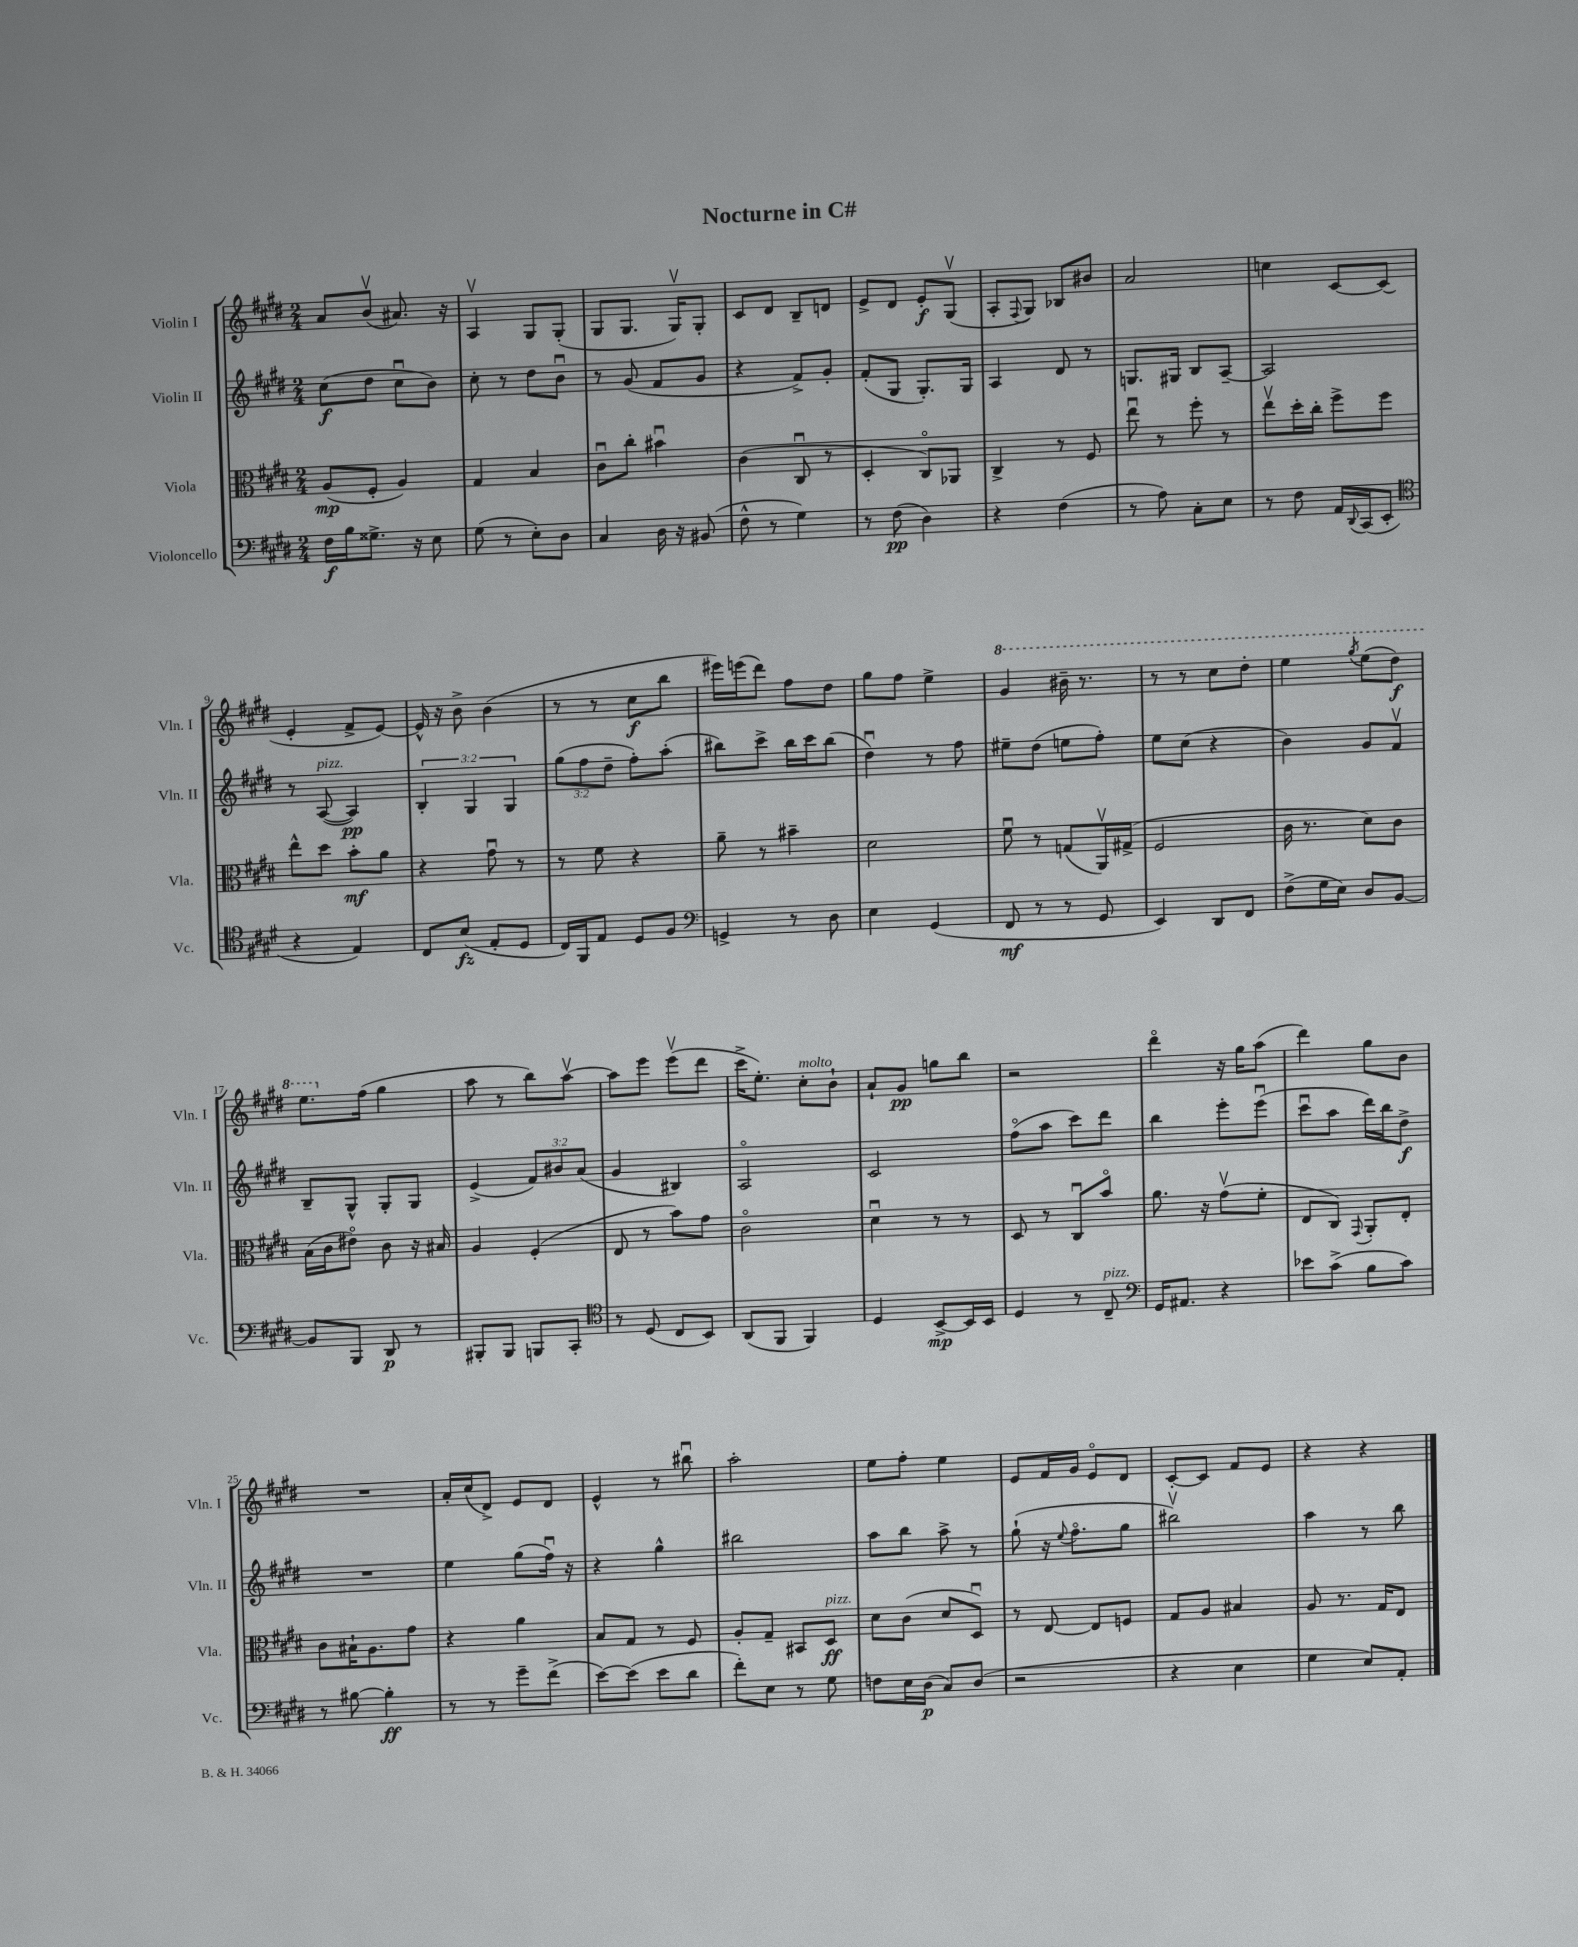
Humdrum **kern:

**kern	**kern	**kern	**kern
*staff4	*staff3	*staff2	*staff1
*clefF4	*clefC3	*clefG2	*clefG2
*k[f#c#g#d#]	*k[f#c#g#d#]	*k[f#c#g#d#]	*k[f#c#g#d#]
*M2/4	*M2/4	*M2/4	*M2/4
16F#	(8A	(8cc#	8a
16B	.	.	.
8.G##^	8F#'	8dd#	(8bv
.	4A)	8cc#u	8.a#)
16r	.	.	.
8E	.	8b)	.
.	.	.	16r
=	=	=	=
(8G#	4G#	8cc#'	4Av
8r	.	8r	.
8E')	4B	8dd#	8G#
8D#	.	8bu	(8G#'
=	=	=	=
4C#	8c#u	8r	8G#
.	8cc#'	(8g#	8.G#
16D#	4b#u	8f#	.
16r	.	.	16G#v)
(8BB#	.	8g#	8G#'
=	=	=	=
8F#^^	(4c#	4r	8c#
8r	.	.	8d#
4G#)	8C#u	8f#^)	8B~
.	8r	8g#'	8d
=	=	=	=
8r	4D#'	(8f#'	8e^
(8F#	.	8G#	8d#
4D#)	8C#o)	8.G#')	8e'
.	8AA-	.	(8G#v
.	.	16G#	.
=	=	=	=
4r	4C#^	4A	8A'
.	.	.	8qqF#
.	.	.	8G#)
(4F#	8r	8d#	8B-
.	8F#	8r	8b#
=	=	=	=
8r	8eeu	8.G	2a
8A)	8r	.	.
.	.	16G#	.
8C#'	8ff#'	8B	.
8E	8r	[8A~	.
=	=	=	=
8r	8eev	2A]	4cc
8F#	16dd#'	.	.
.	16cc#'	.	.
16AA	8ff#^	.	[8c#
8qqDD#	.	.	.
(16CC#	.	.	.
8EE'	8ff#	.	(8c#]
=	=	=	=
*clefC4	*	*	*
4r	8ee^^	8r	4e'
.	8dd#	([8A	.
4E)	8b'	4A])	8f#^
.	8a	.	[8e)
=	=	=	=
8C#	4r	6B'	16e^^]
.	.	.	16r
(8B	.	.	8b^
.	.	6G#	.
8E'	8g#u	.	(4b
.	.	6G#	.
8D#	8r	.	.
=	=	=	=
16C#)	8r	(12gg#	8r
16FF#	.	.	.
.	.	12ff#	.
8E	8f#	.	8r
.	.	12dd#~	.
8D#	4r	8ff#')	8cc#
8F#	.	(8aa'	8bb
=	=	=	=
*clefF4	*	*	*
4GG^	8a~	8bb#)	16eee#)
.	.	.	(16eee
.	8r	8ccc#^	8ddd#)
8r	4b#~	16bb#	8ff#
.	.	16ccc#	.
8D#	.	(8bb#	8dd#
=	=	=	=
4E	2d#	4dd#u)	8gg#
.	.	.	8ff#
(4GG#	.	8r	4ee^
.	.	8ff#	.
=	=	=	=
8FF#	8f#u	8ee#~	4gg#
8r	8r	(8dd#	.
8r	(8G	8ee	16bb#~
.	.	.	8.r
8GG#	16AAv)	8ff#')	.
.	(16G#^	.	.
=	=	=	=
4EE)	2F#	8ee	8r
.	.	(8cc#	8r
8DD#	.	4r	8ccc#
8FF#	.	.	8ddd#'
=	=	=	=
(8F#^	16c#	4b)	4eee
.	8.r	.	.
16G#	.	.	.
16E)	.	.	.
.	.	.	8qggg#
8D#	8d#)	8g#	(8eee
[8BB	8c#	8f#v	8ddd#)
=	=	=	=
8BB]	(16B	8B~	8.eee
.	16c#	.	.
8BBB	8e#o)	8G#^^	.
.	.	.	(16ff#
8DD#	8c#	8G#'	4gg#
8r	16r	8G#	.
.	16B#	.	.
=	=	=	=
8BBB#'	4A	(4e^	8aa
8BBB#	.	.	8r
8BBB	(4F#'	12f#)	8bb)
.	.	12b#	.
8CC#'	.	.	[8aav
.	.	(12a	.
=	=	=	=
*clefC4	*	*	*
8r	8E	4g#	8aa]
(8D#	8r	.	8eee
8C#	8b)	4B#)	(8eeev
8BB)	8g#	.	8ddd#
=	=	=	=
(8AA	2c#o	2Ao	16ccc#^
.	.	.	8.ee')
8FF#	.	.	.
4FF#)	.	.	8cc#'
.	.	.	8b`
=	=	=	=
4D#	4d#u	2c#	8a`
.	.	.	8g#
[8BB^	8r	.	8gg
16BB]	8r	.	8bb
16BB	.	.	.
=	=	=	=
4D#	8D#	(8ff#o	2r
.	8r	8aa	.
8r	8C#u	8ccc#)	.
8C#~	8bo	8ddd#	.
=	=	=	=
*clefF4	*	*	*
16GG#	8.a	4bb	4ddd#o
8.AA#	.	.	.
.	16r	.	.
4r	(8g#v	8eee'	16r
.	.	.	16gg#
.	8f#'	(8eeeu	(8aa
=	=	=	=
8e-	8E	8ccc#u	4ddd#)
(8c#^	8C#)	8aa	.
.	8qqGG#	.	.
8B	8AA'	16ddd#)	8gg#
.	.	16bb	.
8c#)	8E'	8dd#^	8b
=	=	=	=
8r	8c#	2r	2r
[8B#	16B#`	.	.
.	8.A	.	.
4B#']	.	.	.
.	8g#	.	.
=	=	=	=
8r	4r	4ee	16a'
.	.	.	(16cc#
8r	.	.	8d#^)
8g#~	4a	(8gg#	8e
(8f#^	.	16ff#u)	8d#
.	.	16r	.
=	=	=	=
[8e)	8B	4r	4e^^
(8e]	8G#	.	.
8e	8r	4gg#^^	8r
8d#	8F#	.	8bb#u
=	=	=	=
8f#')	8A'	2bb#	2aa'
8E	8G#~	.	.
8r	8BB#	.	.
8G#	8D#	.	.
=	=	=	=
8F	8d#	8aa	8ee
16E	(8c#	8bb	8ff#'
(16D#	.	.	.
8C#)	8d#	8aa^	4ee
(8D#	8D#u)	8r	.
=	=	=	=
2r	8r	(8gg#`	8e
.	[8E	16r	16f#
.	.	8qqee	.
.	.	8.ff#o	16g#
.	8E]	.	8eo
.	8F	8gg#	8d#
=	=	=	=
4r	8G#	2bb#v)	[8c#'
.	8A	.	8c#]
4E	4B#	.	8f#
.	.	.	8e
=	=	=	=
4G#	8A	4aa	4r
.	8.r	.	.
8E)	.	8r	4r
.	16G#	.	.
8AA'	8E	8bb	.
==	==	==	==
*-	*-	*-	*-
